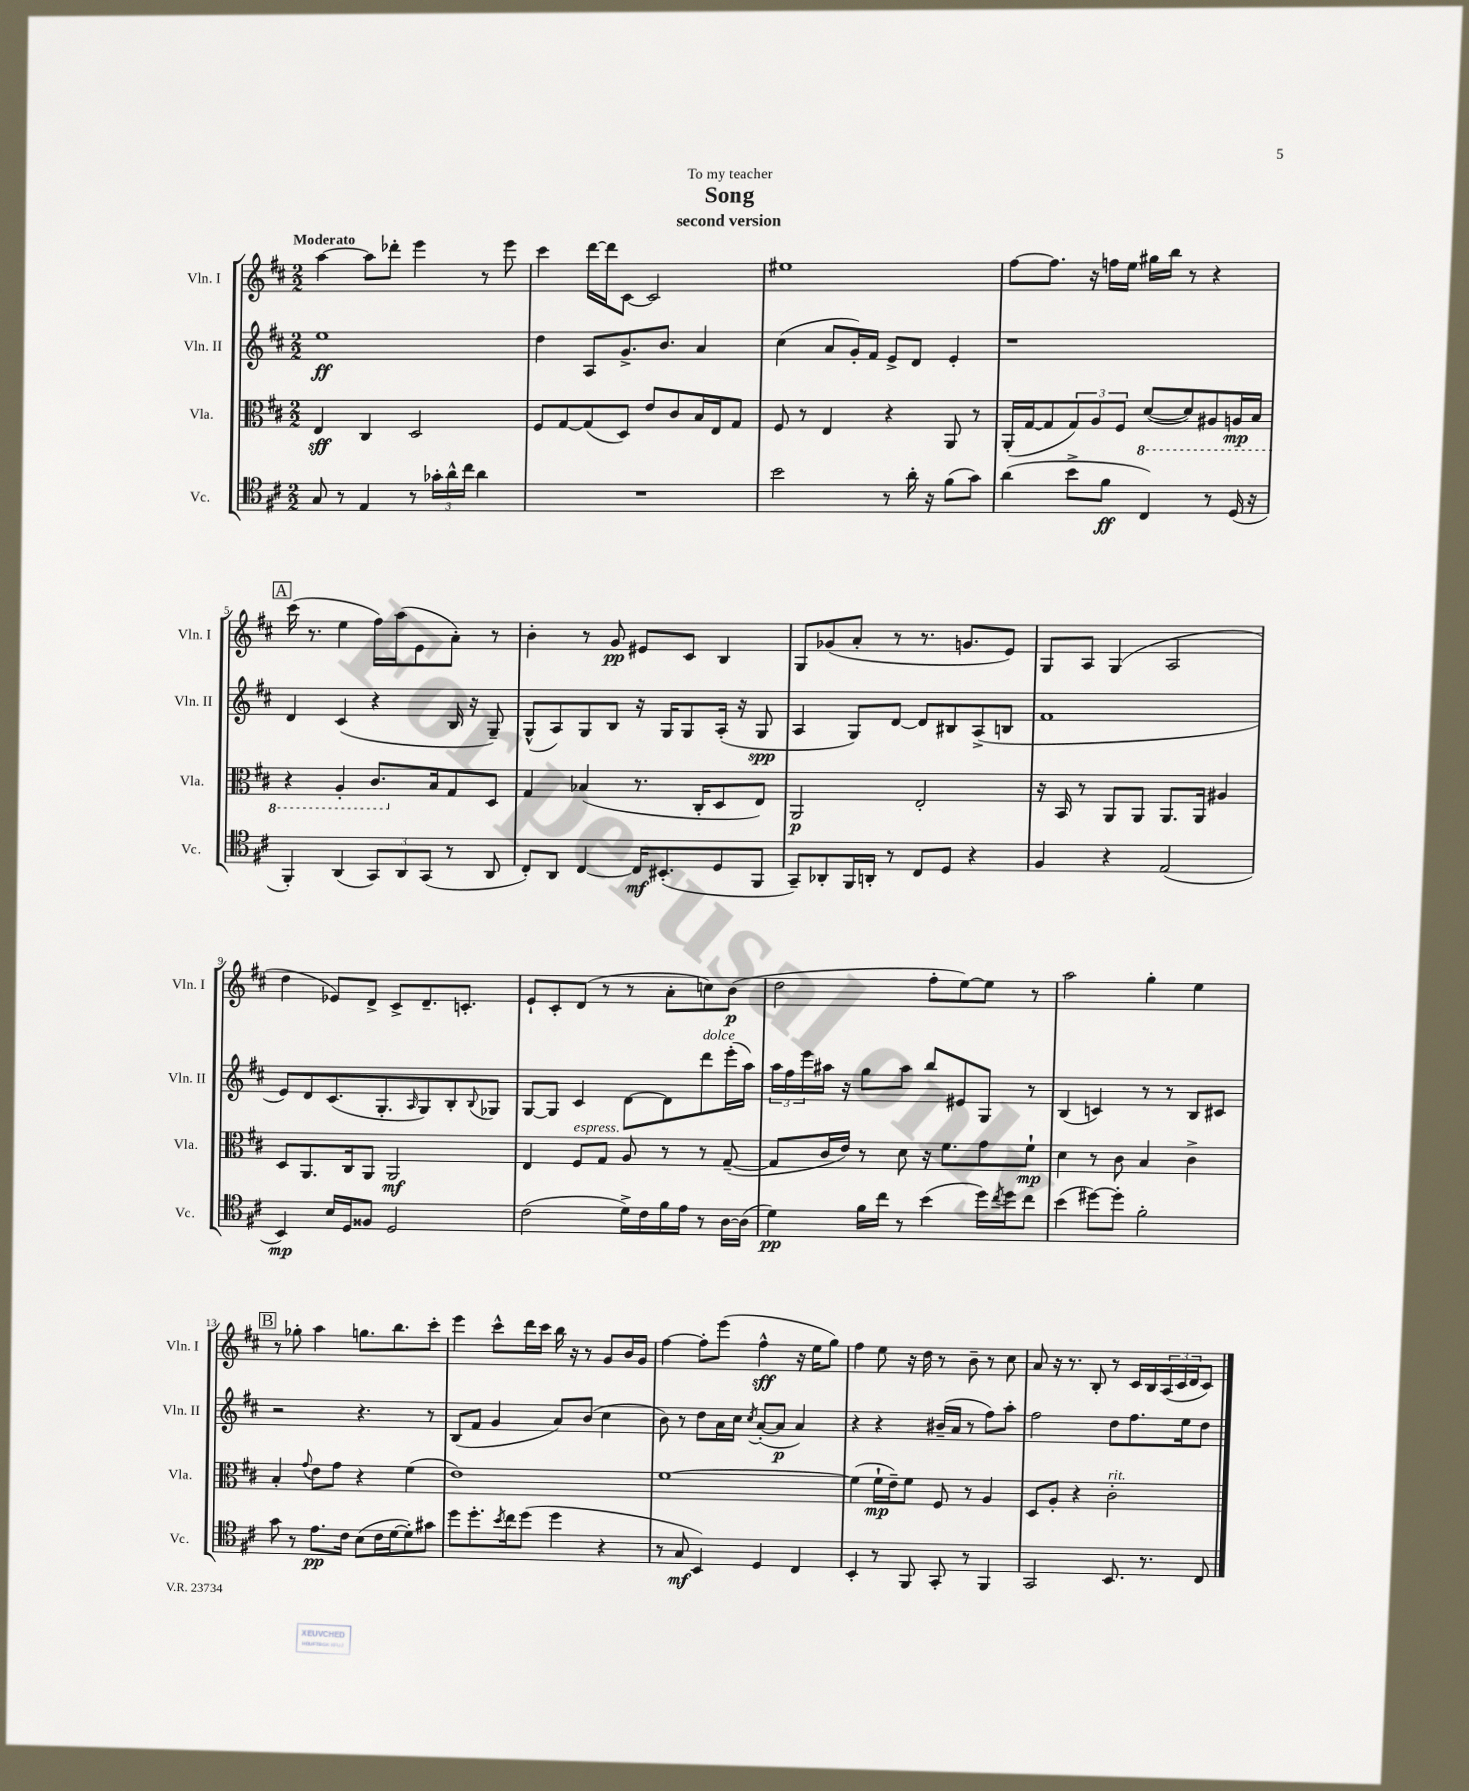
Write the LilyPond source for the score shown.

\header { title = "Song" subtitle = "second version" dedication = "To my teacher" }
<<
\new StaffGroup <<
\new Staff = "s0" \with { instrumentName = "Vln. I" shortInstrumentName = "Vln. I" } {
    \clef treble \key d \major \numericTimeSignature \time 2/2 \tempo "Moderato"
    a''4~ a''8 des'''8-. e'''4 r8 e'''8 |
    cis'''4 d'''16~ d'''16 cis'8~ cis'2 |
    eis''1 |
    fis''8~ fis''8. r16 f''16 e''16 gis''16 b''16 r8 r4 |
    \mark \markup { \box "A" } cis'''16( r8. e''4 fis''16) a''16( e'8 a'8-.) r8 |
    b'4-. r8 g'8\pp eis'8 cis'8 b4 |
    g8 ges'8( a'8-. r8 r8. g'8. e'8) |
    g8 a8 g4( a2 |
    d''4 ees'8) d'8-> cis'8-> d'8.-- c'8.-. |
    e'8-! cis'8-. d'8( r8 r8 a'8-. c''8) b'8\p( |
    d''2 fis''8-. e''8~) e''8 r8 |
    a''2 g''4-. e''4 |
    \mark \markup { \box "B" } r8 ges''8-. a''4 g''8. b''8. cis'''8-. |
    e'''4 cis'''8-^ d'''16 cis'''16 b''16 r16 r8 g'8 b'16 g'16 |
    fis''4~ fis''8-. e'''8( fis''4-^\sff r16 e''16 g''8) |
    fis''4 e''8 r16 d''16 r8 b'8-- r8 cis''8 |
    a'8 r16 r8. b8-. r8 cis'16 b16 \tuplet 3/2 { a16( cis'16 d'16 } cis'8) \bar "|." |
}
\new Staff = "s1" \with { instrumentName = "Vln. II" shortInstrumentName = "Vln. II" } {
    \clef treble \key d \major \numericTimeSignature \time 2/2
    e''1\ff |
    d''4 a8 g'8.-> b'8. a'4 |
    cis''4( a'8 g'16-.) fis'16 e'8-> d'8 e'4-. |
    r1 |
    \mark \markup { \box "A" } d'4 cis'4( r4 b16 r16 g8--) |
    g8-^( a8) g8 b8 r16 g16 g8 a16-.( r16 g8\spp |
    a4 g8) d'8~ d'8 bis8 a8->( b8 |
    fis'1 |
    e'8) d'8 cis'8.( g8.-. \grace { a16 } g8) b8-. \appoggiatura { b8 } ges8 |
    g8~ g8 cis'4 d'8~ d'8 d'''8^\markup { \italic "dolce" } e'''16-.( a''16) |
    \tuplet 3/2 { a''16 fis''16 e'''16 } ais''16 r16 g''8 ais''8 b''8 eis'8 g8 r8 |
    b4( c'4) r8 r8 b8 cis'8 |
    \mark \markup { \box "B" } r2 r4. r8 |
    b8( fis'8 g'4 a'8) b'8( cis''4 |
    b'8) r8 d''8 a'16 cis''16 \acciaccatura { cis''8 } a'8~-.( a'8\p a'4) |
    r4 r4 bis'16--( a'16 r8 fis''8) a''8-. |
    fis''2 d''8 fis''8. e''16 d''8 \bar "|." |
}
\new Staff = "s2" \with { instrumentName = "Vla." shortInstrumentName = "Vla." } {
    \clef alto \key d \major \numericTimeSignature \time 2/2
    e4\sff cis4 d2 |
    fis8 g8~ g8( d8) e'8 cis'8 b16 e16 g8 |
    fis8 r8 e4 r4 a,8 r8 |
    a,16-.( g16~ g8 \tuplet 3/2 { g8) a8 fis8 } \ottava #-1 d8~( d8) ais,8 a,16\mp b,16 |
    \mark \markup { \box "A" } r4 a,4-. cis8. \ottava #0 b16 g8 d8 |
    g4 bes4( r8. cis16-. d8 e8) |
    a,2\p e2-. |
    r16 b,16 r8 a,8 a,8 a,8. a,16 ais4 |
    d8 a,8. cis16 a,8 a,2\mf |
    e4 fis8^\markup { \italic "espress." } g8 a8 r8 r8 g8~--( |
    g8 cis'16 e'16) r8 d'8 r16 fis'8. g'8 fis'8-!\mp |
    d'4 r8 cis'8 b4 cis'4-> |
    \mark \markup { \box "B" } b4-. \appoggiatura { g'8 } e'8 g'8 r4 fis'4( |
    e'1) |
    fis'1~ |
    fis'4( fis'16-!\mp e'16--) fis'8 fis8 r8 a4 |
    d8 a8-. r4 cis'2-.^\markup { \italic "rit." } \bar "|." |
}
\new Staff = "s3" \with { instrumentName = "Vc." shortInstrumentName = "Vc." } {
    \clef tenor \key d \major \numericTimeSignature \time 2/2
    g8 r8 e4 r8 \tuplet 3/2 { ges'16-. a'16-^ cis''16 } a'4 |
    R1 |
    b'2 r8 a'16-. r16 fis'8( g'8) |
    a'4( b'8-> fis'8\ff cis4) r8 d16( r16 |
    \mark \markup { \box "A" } fis,4-.) a,4( \tuplet 3/2 { g,8) a,8 g,8( } r8 a,8 |
    cis8-.) a,8 cis4~ cis16\mf bis,8.-.( d8 fis,8 |
    g,8--) aes,8-. fis,16 a,16-. r8 cis8 d8 r4 |
    fis4 r4 e2( |
    b,4\mp) b16 d16 fisis8 d2 |
    cis'2( d'16->) cis'16 fis'16 e'16 r8 a16~ a16( |
    d'4\pp) fis'16 cis''16 r8 b'4( d''16) \acciaccatura { cis''8 } d''16 cis''8 |
    b'4( dis''8~) dis''8-. fis'2-. |
    \mark \markup { \box "B" } g'8 r8 e'8.\pp cis'16 b8( cis'16 d'16~ d'8-.) gis'8 |
    d''8 d''8.-. \acciaccatura { b'8 } cis''16 d''8( d''4 r4 |
    r8 g8\mf b,4) d4 cis4 |
    b,4-. r8 fis,8 g,8-. r8 fis,4 |
    g,2 b,8. r8. cis8 \bar "|." |
}
>>
>>
